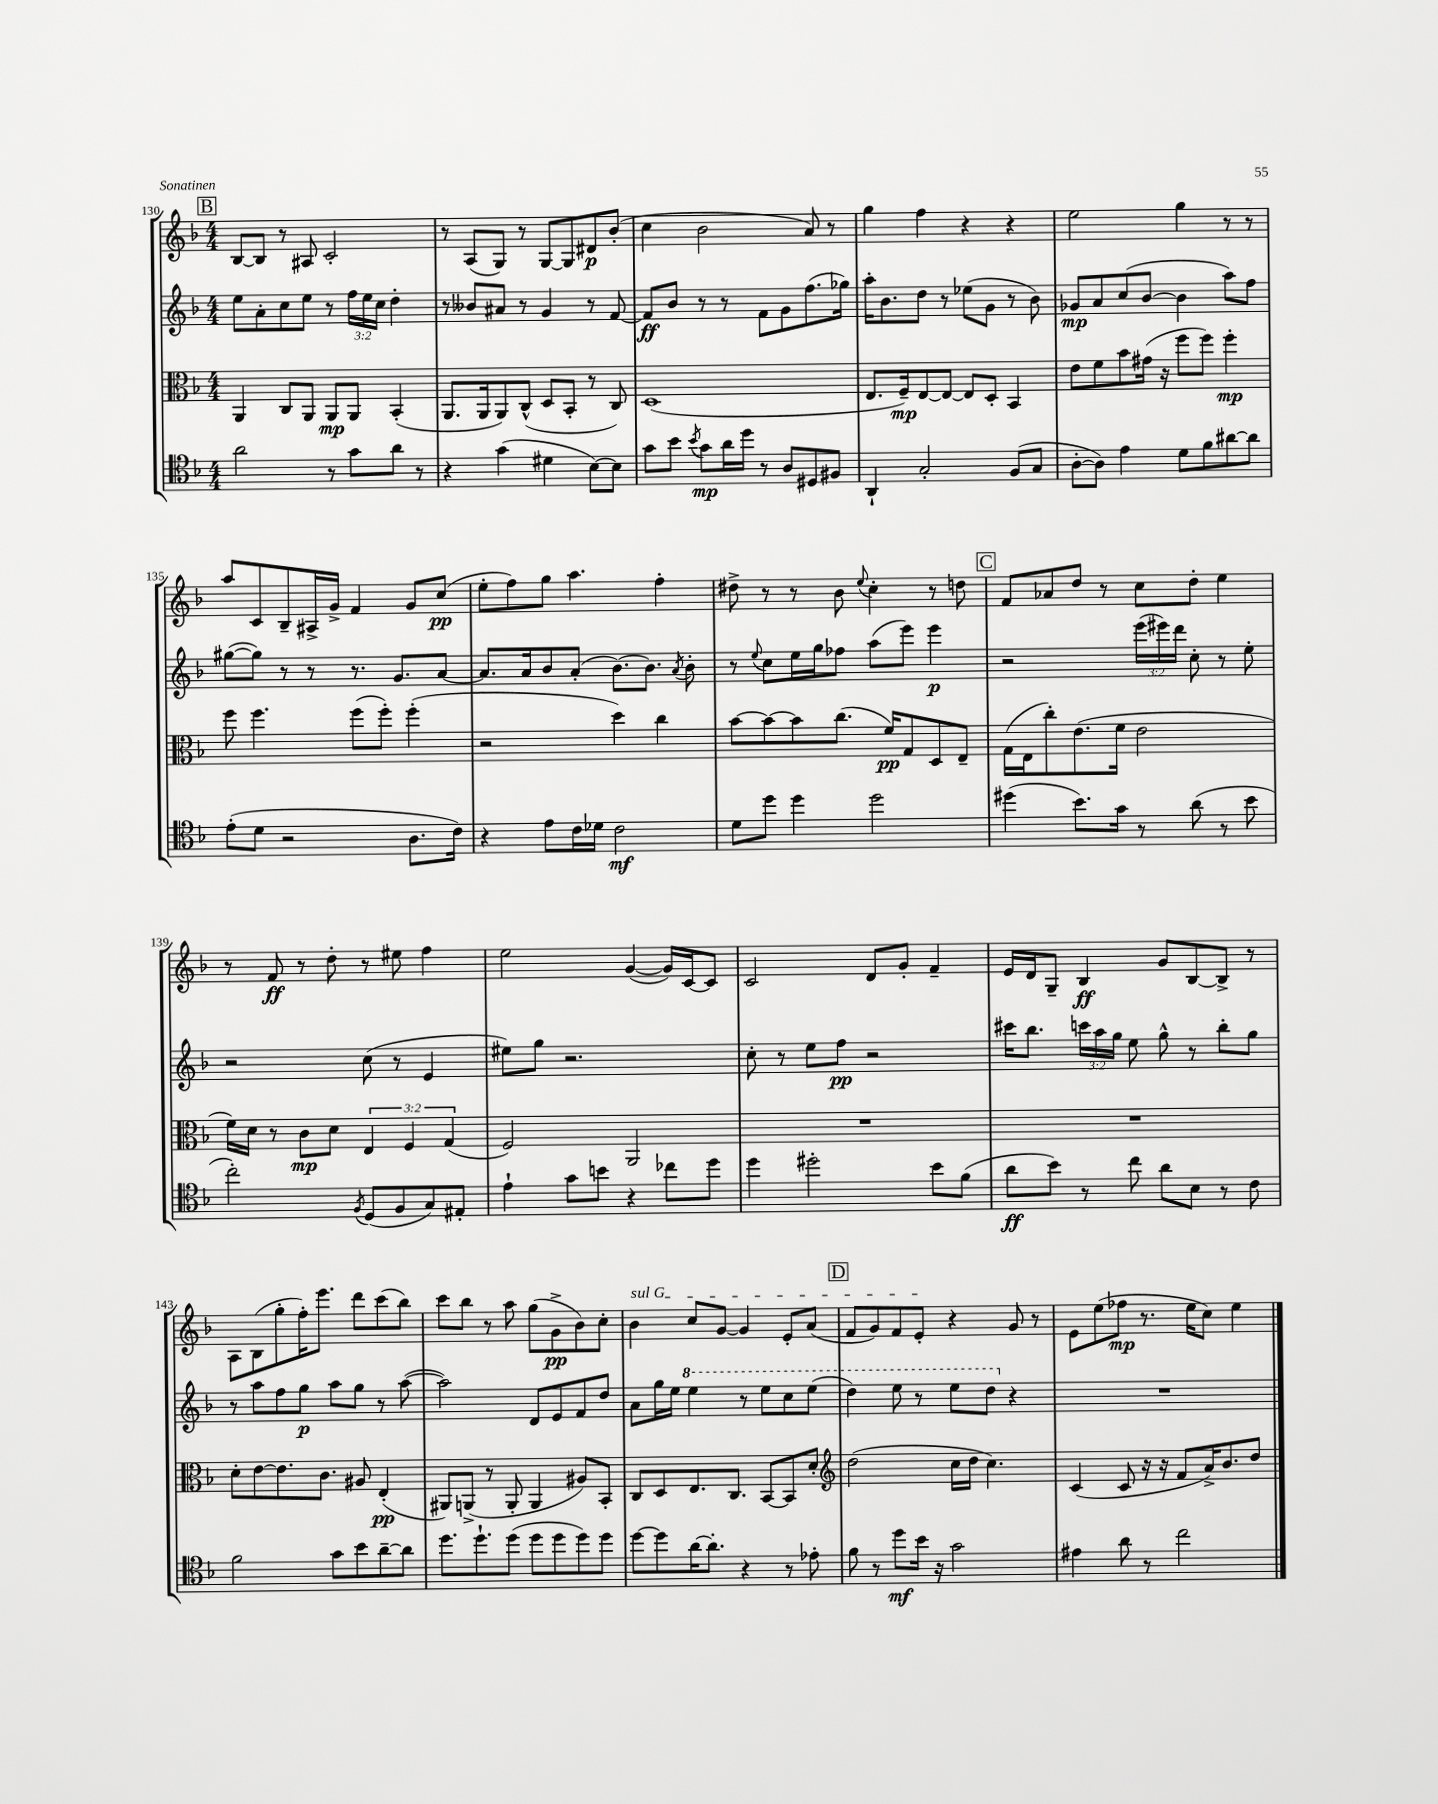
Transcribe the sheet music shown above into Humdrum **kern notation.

**kern	**kern	**kern	**kern
*staff4	*staff3	*staff2	*staff1
*clefC4	*clefC3	*clefG2	*clefG2
*k[b-]	*k[b-]	*k[b-]	*k[b-]
*M4/4	*M4/4	*M4/4	*M4/4
2a	4AA	8ee	[8B-
.	.	8a'	8B-]
.	8C	8cc	8r
.	8AA	8ee	8A#
8r	8AA	8r	2c'
8g	8AA	24ff	.
.	.	24ee	.
.	.	24cc	.
8a	(4BB-'	4dd'	.
8r	.	.	.
=	=	=	=
4r	8.AA	8r	8r
.	.	8b--	(8A
.	16AA	.	.
(4g	8AA)	8a#	8G)
.	(8C^^	8r	8r
4d#	8D	4g	[8G
.	8BB-'	.	8G]
[8B-)	8r	8r	8d#
8B-]	8C)	[8f	(8b-'
=	=	=	=
8g	(1D	8f]	4cc
8b-	.	8b-	.
8qb-	.	.	.
8g	.	8r	2b-
16a	.	8r	.
16dd	.	.	.
8r	.	8f	.
8A	.	8g	.
8D#	.	(8.ff	8a)
8F#	.	.	8r
.	.	16gg-)	.
=	=	=	=
4AA`	8.E	16aa'	4gg
.	.	8.b-	.
.	16F~)	.	.
2G'	[8E	8dd	4ff
.	8E_	8r	.
.	8E]	(8ee-	4r
.	8D'	8g	.
(8F	4BB-	8r	4r
8G	.	8b-)	.
=	=	=	=
[8A'	8e	8g-	2ee
8A])	8f	8a	.
4e	8b-	(8cc	.
.	(16g#	[8b-	.
.	16r	.	.
8d	8ff	4b-]	4gg
8f	8ff)	.	.
[8a#	4ff'	8aa)	8r
8a#]	.	8ff	8r
=	=	=	=
(8e'	8ff	([8gg#	8aa
8d	4.ff	8gg#])	8c
2r	.	8r	8B-~
.	.	8r	16A#^
.	.	.	16g^
.	(8ff	8.r	4f
.	8ff')	.	.
.	.	8.g	.
8.A	(4ff'	.	8g
.	.	[8a	(8cc
16c)	.	.	.
=	=	=	=
4r	2r	8.a]	8ee'
.	.	.	8ff)
.	.	16a	.
8e	.	8b-	8gg
16c	.	(8a'	4.aa
16d-	.	.	.
2c	4dd)	[8.b-)	.
.	.	8.b-]	.
.	4cc	.	4ff'
.	.	8qa	.
.	.	8b-'	.
=	=	=	=
8d	[8b-	8r	8dd#^
.	.	8qqee	.
8dd	8b-_	8cc	8r
4dd	8b-]	16ee	8r
.	.	16gg	.
.	(8.cc	8ff-	8b-
.	.	.	8qqee
2dd	.	(8aa	4cc'
.	16f)	.	.
.	8G	8eee)	.
.	8D	4eee	8r
.	8E~	.	8dd
=	=	=	=
(4dd#	(16G	2r	8f
.	16E	.	.
.	8cc')	.	8a-
8.b-)	(8.e	.	8dd
.	.	.	8r
16g	16f	.	.
8r	2e	(24eee	8cc
.	.	24eee#)	.
.	.	24ddd	.
(8a	.	8cc'	8dd'
8r	.	8r	4ee
8b-	.	8ee'	.
=	=	=	=
2cc')	16f)	2r	8r
.	16d	.	.
.	8r	.	8f
.	8c	.	8r
.	8d	.	8dd'
8qF	.	.	.
(8D	6E	(8cc	8r
8F	.	8r	8ee#
.	6F	.	.
8G)	.	4e	4ff
.	(6G	.	.
8E#'	.	.	.
=	=	=	=
4e`	2F)	8ee#)	2ee
.	.	8gg	.
8g	.	2.r	.
8b	.	.	.
4r	2AA	.	([4g
8cc-	.	.	16g])
.	.	.	[16c
8dd	.	.	8c]
=	=	=	=
4dd	1r	8cc'	2c
.	.	8r	.
2dd#'	.	8ee	.
.	.	8ff	.
.	.	2r	8d
.	.	.	8g'
8b-	.	.	4f~
(8f	.	.	.
=	=	=	=
8a	1r	16ccc#	16e
.	.	8.bb-	16d
8b-)	.	.	8G~
8r	.	24ccc	4B-
.	.	24aa	.
.	.	24gg	.
8cc	.	8ee	.
8a	.	8gg^^	8g
8B-	.	8r	[8B-
8r	.	8bb-'	8B-^]
8c	.	8gg	8r
=	=	=	=
2f	8d'	8r	8A
.	[8e	8aa	(8B-
.	8.e]	8ff	8gg'
.	.	8gg	16ff')
.	8.c	.	8.eee
8g	.	8aa	.
8b-	8A#	8gg	8ddd
[8a~	(4E'	8r	(8ccc
8a]	.	([8aa	8bb-)
=	=	=	=
8.dd	8AA#)	2aa])	8ccc
.	(8AA^	.	8bb-
8.dd`	.	.	.
.	8r	.	8r
(8dd	8AA'	.	8aa
8dd	4AA	8d	(8gg
8dd	.	8e	8g^
8dd)	8A#)	8f	8b-)
8dd	8BB-'	8dd	8cc'
=	=	=	=
[8dd	8C	8a	4b-
8dd]	8D	16gg	.
.	.	16ee	.
[16a	8.E	4eee	8cc
8.a']	.	.	.
.	.	.	[8g
.	8.C	.	.
4r	.	8r	4g]
.	[8BB-	8eee	.
8r	8BB-]	8ccc	8e'
8e-'	8d'	(8eee	(8a
=	=	=	=
*	*clefG2	*	*
8f	(2dd	4ddd)	8f
8r	.	.	8g)
8dd	.	8eee	8f
16b-	.	8r	8e'
16r	.	.	.
2g	16cc	8eee	4r
.	16dd	.	.
.	4.cc)	8ddd	.
.	.	4r	8g
.	.	.	8r
=	=	=	=
4e#	(4c	1r	8e
.	.	.	(8ee
8a	8c	.	8ff-
8r	16r	.	8.r
.	16r	.	.
2cc	8f	.	.
.	.	.	16ee
.	16a^)	.	8cc)
.	8.b-	.	.
.	.	.	4ee
.	8dd	.	.
==	==	==	==
*-	*-	*-	*-
